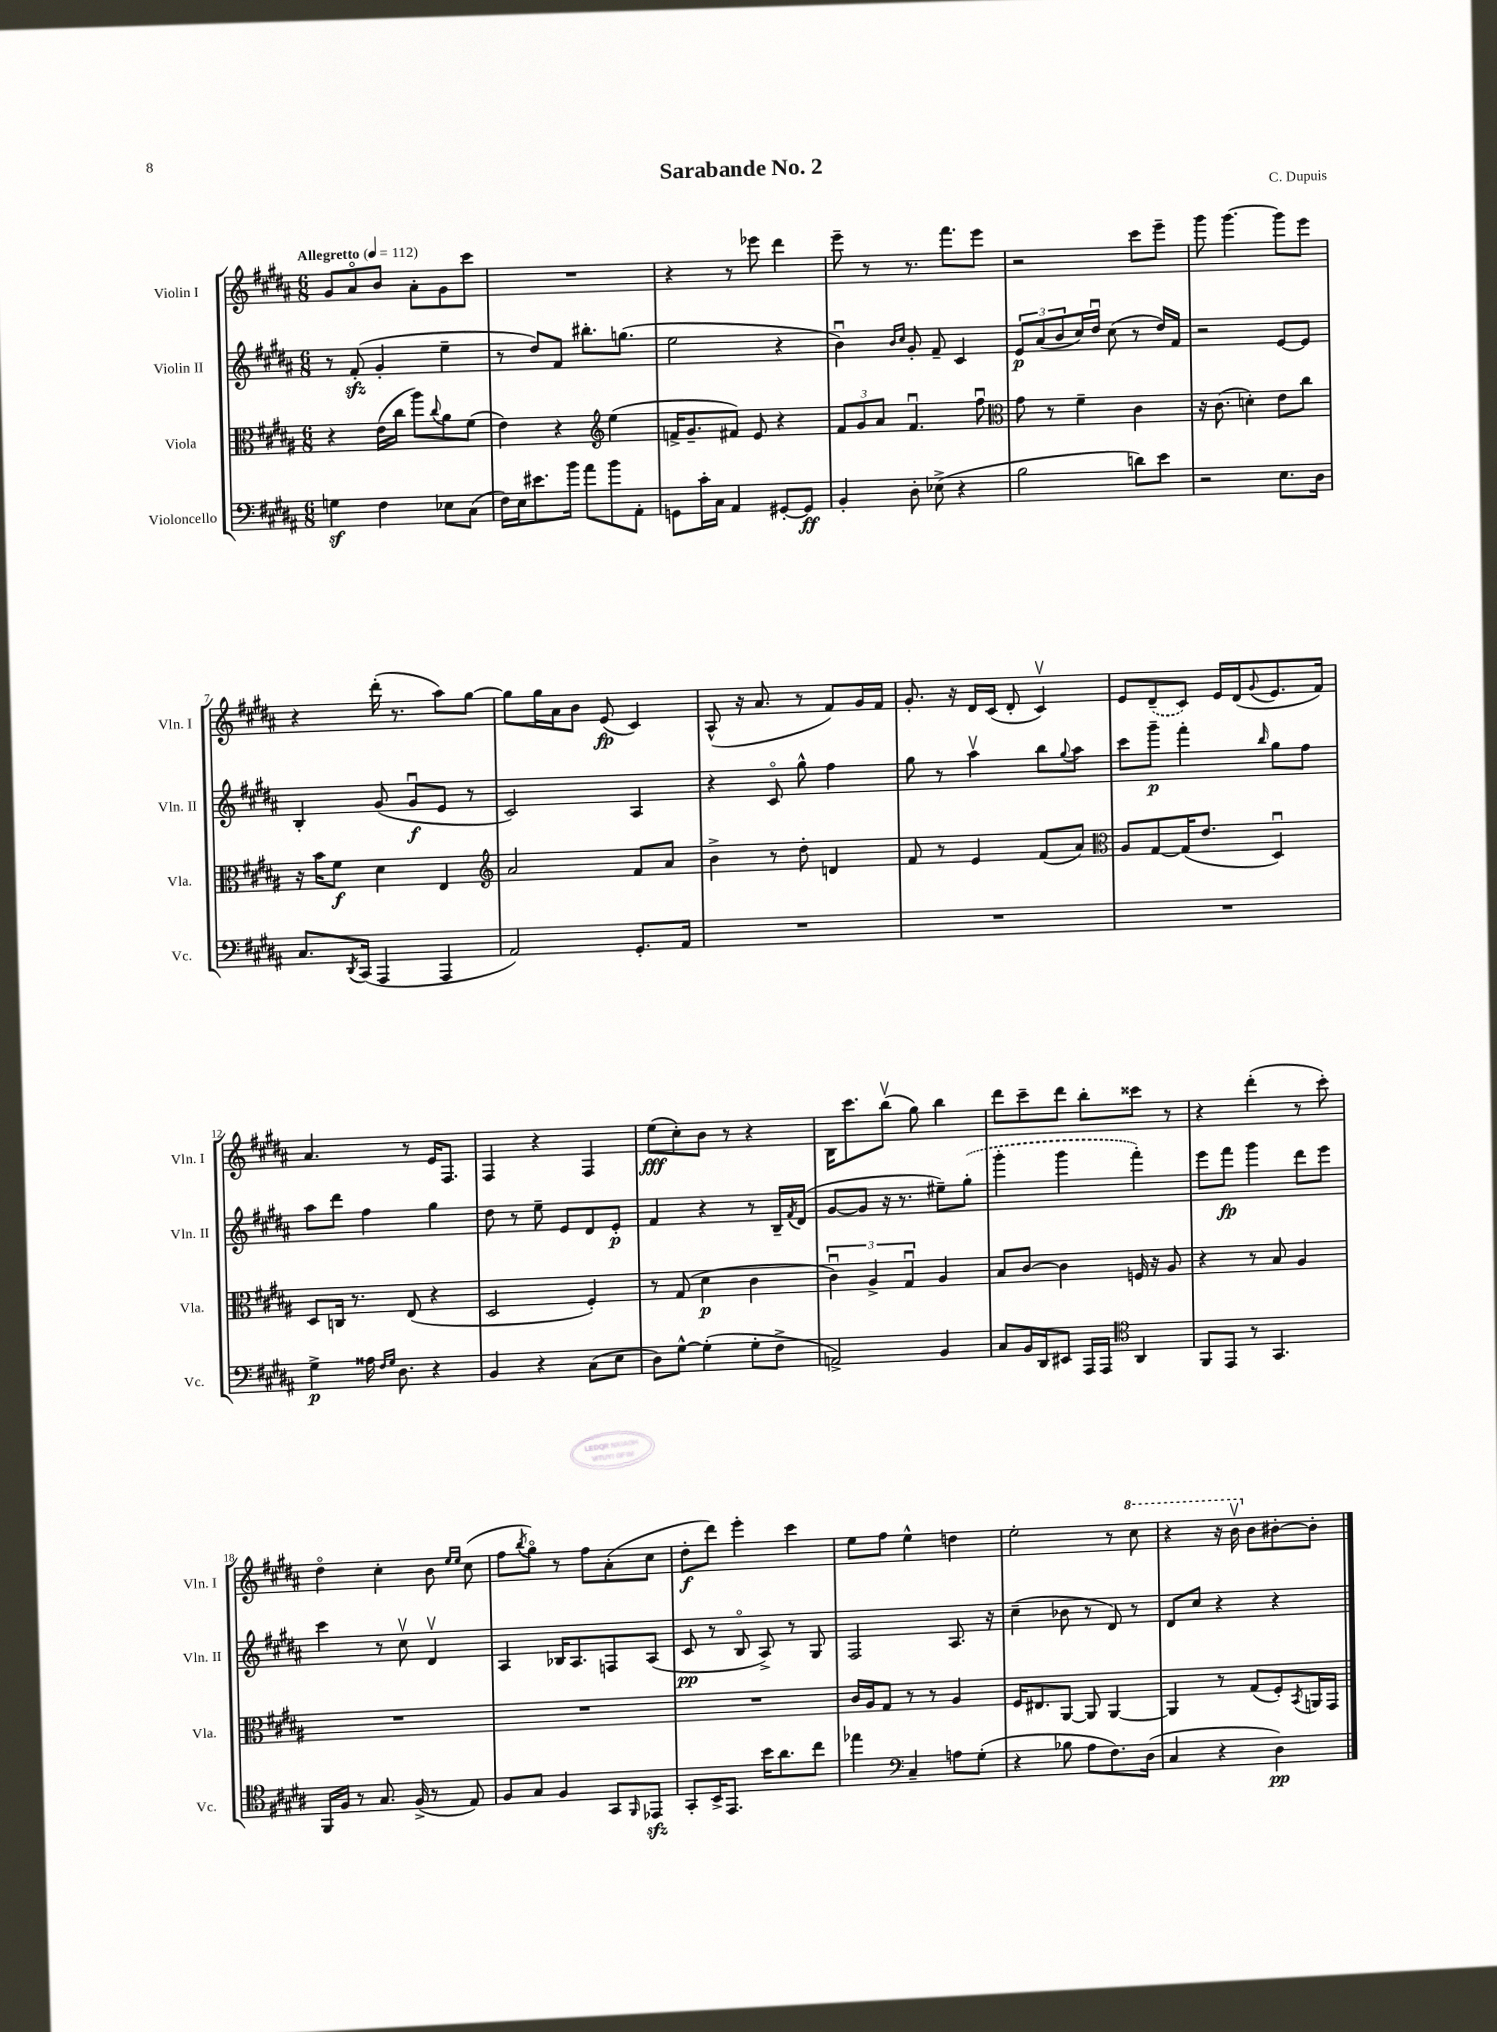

**kern	**kern	**kern	**kern
*staff4	*staff3	*staff2	*staff1
*clefF4	*clefC3	*clefG2	*clefG2
*k[f#c#g#d#a#]	*k[f#c#g#d#a#]	*k[f#c#g#d#a#]	*k[f#c#g#d#a#]
*M6/8	*M6/8	*M6/8	*M6/8
*MM112	*MM112	*MM112	*MM112
4G	4r	8r	8g#
.	.	(8f#'	8a#o
4F#	(16e	4g#'	8b
.	16cc#	.	.
.	8aa#)	.	8a#'
.	8qqcc#	.	.
8E-	8a#	4ee~	8g#
(8C#	(8f#	.	8ccc#
=	=	=	=
16F#)	4e)	8r	2.r
16E	.	.	.
8.e#	.	8dd#)	.
.	4r	8f#	.
16b	.	.	.
8a#	.	8.bb#'	.
*	*clefG2	*	*
8b	(4ee	.	.
.	.	(8.gg	.
8AA#'	.	.	.
=	=	=	=
8GG	16f^	2ee	4r
.	8.g#~	.	.
16c#'	.	.	.
16C#	.	.	.
4AA#	8f#)	.	8r
.	8e	.	8eee-
[8GG#'	4r	4r	4ddd#
8GG#]	.	.	.
=	=	=	=
4BB'	12f#	4bu)	8eee~
.	12g#	.	.
.	.	.	8r
.	12a#	.	.
.	.	16qqb	.
.	.	16qqcc#	.
8D#'	4.f#u	8g#'	8.r
(8E-^	.	8f#~	.
.	.	.	8.fff#
4r	.	4c#	.
.	8ff#u	.	8eee
=	=	=	=
*	*clefC3	*	*
2B	8g#	12e	2r
.	.	(12a#	.
.	8r	.	.
.	.	12b	.
.	4f#~	16cc#)	.
.	.	16dd#u	.
.	.	(8cc#	.
8d)	4c#	8r	8ccc#
8e	.	16dd#)	8eee~
.	.	16f#	.
=	=	=	=
2r	16r	2r	8ggg#
.	(8.c#	.	.
.	.	.	[4.ggg#
.	4d')	.	.
8.E	8e	[8e	8ggg#]
.	8cc#	8e]	8eee
16D#	.	.	.
=	=	=	=
8.C#	16r	4B'	4r
.	16b	.	.
.	8f#	.	.
8qDD#	.	.	.
(16CC#	.	.	.
4AAA#	4d#	(8g#	(16ddd#'
.	.	.	8.r
.	.	8g#u	.
4AAA#	4E	8e	8aa#)
.	.	8r	[8gg#
=	=	=	=
*	*clefG2	*	*
2AA#)	2a#	2c#)	8gg#]
.	.	.	16gg#
.	.	.	16a#
.	.	.	8b
.	.	.	(8e
8.GG#'	8f#	4A#	4c#)
.	8a#	.	.
16AA#	.	.	.
=	=	=	=
2.r	4b^	4r	(8A#^^
.	.	.	16r
.	.	.	8.a#
.	8r	8c#o	.
.	8dd#'	8gg#^^	8r
.	4d	4ff#	8f#)
.	.	.	16g#
.	.	.	16f#
=	=	=	=
2.r	8f#	8gg#	8.g#'
.	8r	8r	.
.	.	.	16r
.	4e	4aa#v	16d#
.	.	.	(16c#
.	.	.	8d#'
.	(8f#	8bb	4c#v)
.	.	8qqgg#	.
.	8a#)	8aa#	.
=	=	=	=
*	*clefC3	*	*
2.r	8A#	8ccc#	8e
.	[8G#	8ggg#~	(8d#~
.	(16G#]	4fff#'	8c#)
.	8.e	.	.
.	.	.	16e
.	.	.	(16d#
.	.	16qqbb	8qqg#
.	4D#u)	8gg#	8.e
.	.	8ff#	.
.	.	.	16f#)
=	=	=	=
4G#^	8D#	8aa#	4.a#
.	16C	8ddd#	.
.	8.r	.	.
16A##	.	4ff#	.
16qqF#	.	.	.
16qqG#	.	.	.
8.D#	.	.	.
.	(8E	.	8r
4r	4r	4gg#	16e
.	.	.	8.F#
=	=	=	=
4BB	2D#	8dd#	4F#
.	.	8r	.
4r	.	8ee~	4r
.	.	8e	.
(8C#	4F#')	8d#	4F#
8E	.	8e'	.
=	=	=	=
8D#)	8r	4f#	(8ee
[8G#^^	(8G#	.	8cc#')
(4G#']	4d#	4r	8b
.	.	.	8r
8G#'	4c#	8r	4r
8F#^	.	16B~	.
.	.	8qf#	.
.	.	(16d#	.
=	=	=	=
2AA^)	6c#u)	[8g#	16B
.	.	.	8.ccc#
.	.	8g#]	.
.	6A#^	.	.
.	.	16r	(8bbv
.	.	8.r	.
.	6G#u	.	.
.	.	.	8gg#)
4BB	4A#	8ee#~)	4bb
.	.	(8gg#'	.
=	=	=	=
8C#	8B	4ggg#'	8ddd#
16BB	[8c#	.	8ccc#~
16DD#	.	.	.
8EE#	4c#]	4ggg#	8ddd#
16AAA#	.	.	8bb'
16AAA#	.	.	.
*clefC4	*	*	*
4AA#	16F	4fff#')	8ccc##
.	16r	.	.
.	8A#	.	8r
=	=	=	=
8FF#	4r	8eee	4r
8EE	.	8fff#	.
8r	8r	4ggg#	(4ddd#'
4.GG#	8B	.	.
.	4A#	8ddd#	8r
.	.	8eee	8ccc#')
=	=	=	=
16FF#	2.r	4ccc#	4dd#o
16F#	.	.	.
8r	.	.	.
8.G#	.	8r	4cc#'
.	.	8cc#v	.
(16F#^	.	.	.
8r	.	4d#v	8b
.	.	.	16qqee
.	.	.	16qqee
8E)	.	.	(8cc#
=	=	=	=
8F#	2.r	4A#	8ff#
.	.	.	8qbb
8G#	.	.	8gg#o)
4F#	.	16B-	8r
.	.	8.A#	.
.	.	.	8ff#
8GG#	.	8F	(8a#'
16qqFF#	.	.	.
8EE-	.	(8A#	8cc#
=	=	=	=
8GG#'	2.r	8c#	8dd#'
16BB^	.	8r	8ddd#)
8.EE	.	.	.
.	.	8Bo	4eee'
16b	.	8A#^)	.
8.a#	.	.	.
.	.	8r	4ccc#
8cc#	.	8G#	.
=	=	=	=
4ee-	16c#	2F#	8ee
.	16A#	.	.
.	8G#	.	8ff#
*clefF4	*	*	*
4C#~	8r	.	4ee^^
.	8r	.	.
8A	4A#	8.A#	4dd
(8G#'	.	.	.
.	.	16r	.
=	=	=	=
4r	16F#	(4cc#~	2ee'
.	8.E#	.	.
8B-	[8AA#	8b-	.
8A#	8AA#]	8r	.
8.F#)	[4AA#	8d#)	8r
.	.	8r	8ccc#
(16D#	.	.	.
=	=	=	=
4C#	4AA#]	8d#	4r
.	.	8cc#	.
4r	8r	4r	16r
.	.	.	16bbv
.	(8G#	.	8b
4D#)	8F#')	4r	[8b#'
.	8qBB	.	.
.	16AA	.	8b#']
.	16GG#	.	.
==	==	==	==
*-	*-	*-	*-
